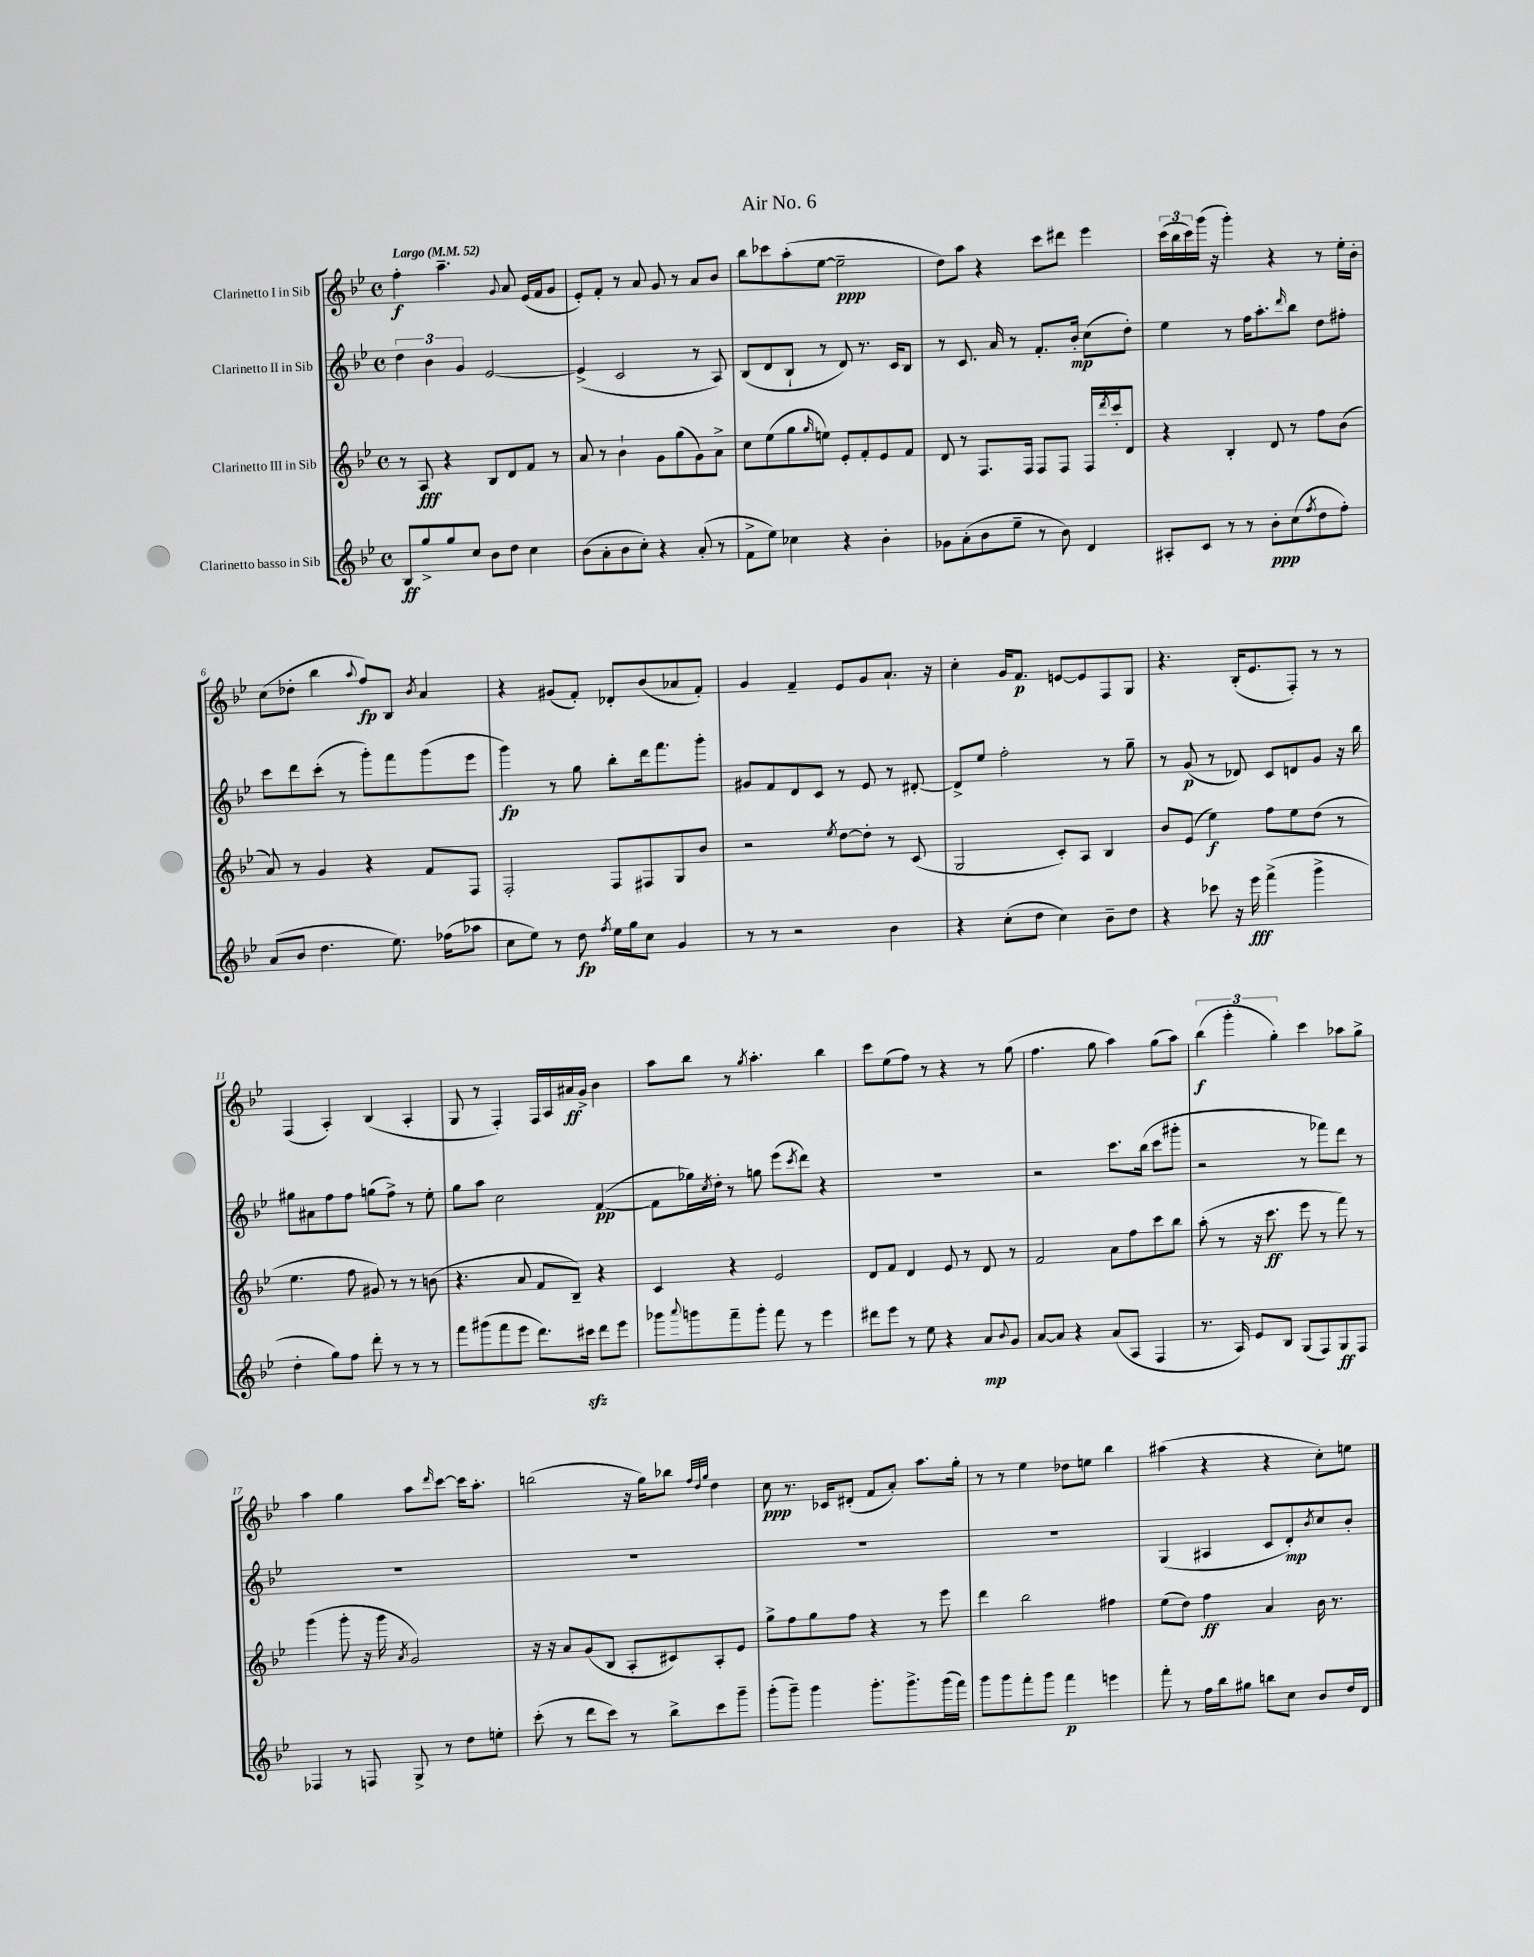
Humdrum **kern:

**kern	**kern	**kern	**kern
*staff4	*staff3	*staff2	*staff1
*clefG2	*clefG2	*clefG2	*clefG2
*k[b-e-]	*k[b-e-]	*k[b-e-]	*k[b-e-]
*M4/4	*M4/4	*M4/4	*M4/4
*met(c)	*met(c)	*met(c)	*met(c)
*MM52	*MM52	*MM52	*MM52
8B-	8r	6dd	4ff'
8gg^	8A	.	.
.	.	6b-	.
8gg	4r	.	4.aa~
.	.	6g	.
8cc	.	.	.
8b-	8B-	[2e-	.
.	.	.	8qqg
8dd	8d	.	8a
4cc	8f	.	(16e-
.	.	.	16f
.	8r	.	8g
=	=	=	=
(8b-	8a	(4e-^]	8e-')
8a'	8r	.	8f'
8b-	4b-`	2c	8r
8cc')	.	.	8a
4r	8g	.	8g
.	(8gg	.	8r
(8a'	8g)	8r	8a
8r	8a^	8A)	8b-
=	=	=	=
8f^	8cc	(8B-	8bb-
8ee-)	(8ee-	8d	8ccc-
4cc-	8gg	8B-`	(8aa'
.	16qqgg	.	.
.	8ee)	8r	[8ee-
4r	8e-'	8d)	2ee-~]
.	8f'	8.r	.
4b-'	8e-	.	.
.	.	16c	.
.	8f	8B-	.
=	=	=	=
8g-	8d	8r	8dd)
(8a'	8r	8.c	8aa
8b-	8.F	.	4r
.	.	16a	.
8ee-~	.	8r	.
.	16F	.	.
8r	8F	8.f'	8ccc
8b-)	8F	.	8ddd#
.	.	16b-'	.
4d	16F	(8cc	4eee-
.	8qddd	.	.
.	16ccc'	.	.
.	8d	8dd')	.
=	=	=	=
8A#'	4r	4ee-	(24ccc
.	.	.	24bb-
.	.	.	24ccc)
8c	.	.	(16ggg
.	.	.	16r
8r	4B-'	8r	4ggg')
8r	.	16ff	.
.	.	8.aa'	.
8b-'	8d	.	4r
.	.	16qqddd	.
(8cc	8r	8bb-	.
8qff	.	.	.
8dd	8ff	8dd	8r
8ff')	(8b-	8ff#'	16ee-'
.	.	.	16b-'
=	=	=	=
(8a	8a)	8ccc	(8cc
8b-	8r	8ddd	8dd-'
4.dd	4g	(8ccc'	4bb-
.	.	8r	.
.	.	.	8qqaa
.	4r	8ggg')	8ff)
8.ee-)	.	8fff	8B-
.	.	.	8qb-
.	8f	(8ggg	4a
(16ff-	.	.	.
8aa-	8F	8eee-	.
=	=	=	=
8cc	2F'	4ggg)	4r
8ee-)	.	.	.
8r	.	8r	(8g#
8dd	.	8gg	8f')
8qff	.	.	.
16ee-	8F	8bb-'	8d-'
16gg	.	.	.
8cc	8F#	16ddd	(8b-
.	.	8.fff	.
4g	8G	.	8a-
.	8b-	8ggg'	8f')
=	=	=	=
8r	2r	8g#	4g
8r	.	8f	.
2r	.	8d	4f~
.	.	8c	.
.	8qee-	.	.
.	[8dd	8r	8e-
.	8dd']	8e-	8g
4b-	8r	8r	8.a`
.	(8c	[8d#'	.
.	.	.	16r
=	=	=	=
4r	2G	8d#^]	4cc'
.	.	8ee-	.
(8cc'	.	2ff'	16g
.	.	.	8.f
8dd	.	.	.
4cc)	8c')	.	[8e
.	8A	.	8e]
8b-~	4B-	8r	8F
8dd	.	8gg~	8G
=	=	=	=
4r	8b-	8r	4.r
.	(8e-	(8g	.
8ccc-	4ee-)	8r	.
16r	.	8d-)	(16B-'
16eee-	.	.	8.e-
(4fff^	8ff	8c	.
.	8ee-	8d	8F')
4ggg^	(8dd	8g	8r
.	8r	16r	8r
.	.	16bb-	.
=	=	=	=
4dd'	4.ee-	8gg#	(4F
.	.	8a#	.
8gg)	.	8ff	4A')
8ff	8ff	8ff	.
8ddd'	8g#)	(8gg	(4B-
8r	8r	8ff^)	.
8r	8r	8r	4A'
8r	(8b	8ee-'	.
=	=	=	=
8fff	4.r	8gg	8G
(8ggg#	.	8aa	8r
8fff	.	2cc	4F')
8eee-	8a	.	.
8.ddd)	8f	.	16F
.	.	.	16A
.	8B-~)	.	16a#
16ccc#	.	.	16g^
8ddd	4r	([4f	4b-
8eee-	.	.	.
=	=	=	=
8ggg-	4c	8f]	8aa
8qqaaa	.	.	.
8ggg	.	16gg-)	8bb-
.	.	8qcc	.
.	.	16dd'	.
8fff~	4r	8r	8r
.	.	.	8qgg
8ggg'	.	8gg	4.aa'
8fff	2e-	(8eee-	.
.	.	8qccc	.
8r	.	8ddd)	.
4eee-	.	4r	4bb-
=	=	=	=
8ddd#	8d	1r	8ccc
8eee-	8f	.	(8ee-
8r	4d	.	8ff)
8ee-	.	.	8r
4r	8e-	.	4r
.	8r	.	.
8a	8d	.	8r
8qqb-	.	.	.
8g	8r	.	(8gg
=	=	=	=
[8a	2f	2r	4.ff
8a]	.	.	.
4r	.	.	.
.	.	.	8gg
(8a	8a	8.ccc	4aa)
8A	8ff	.	.
.	.	(16bb-	.
4F	8ccc	8ccc	(8gg
.	8bb-	8ggg#'	8aa)
=	=	=	=
8.r	(8aa'	2r	(6bb-
.	8r	.	.
.	.	.	6ggg'
16A)	.	.	.
8e-	16r	.	.
.	8.ccc	.	.
.	.	.	6gg')
8B-	.	.	.
(8G	8eee-	8r	4ccc
8F)	8r	8fff-)	.
8G	8fff)	8ddd	8aa-
8F	8r	8r	8gg^
=	=	=	=
4F-	(4ggg	1r	4aa
8r	8ggg'	.	4gg
8F	16r	.	.
.	16ggg	.	.
.	8qa	.	.
8G^	2g)	.	8aa
.	.	.	16qqddd
8r	.	.	[8ccc
8dd	.	.	16ccc]
.	.	.	8.aa'
8ee'	.	.	.
=	=	=	=
(8ccc'	16r	1r	(2bb
.	16r	.	.
8r	8a	.	.
8ddd	(8g	.	.
8ccc)	8B-	.	.
8r	8A'	.	16r
.	.	.	16gg)
8bb-^	8c#)	.	8bb-
.	.	.	32qqff
.	.	.	32qqdd
.	.	.	32qqgg
8ccc	8A'	.	4dd
8ggg~	8e-	.	.
=	=	=	=
(8ggg'	8gg^	1r	8cc
8ggg~)	8ff	.	8.r
4ggg	8gg	.	.
.	.	.	16c-
.	8ff	.	(8d#'
8.ggg'	4r	.	8f
.	.	.	8a')
8.ggg^	.	.	.
.	8r	.	8.aa
(16ggg	8eee-	.	.
16fff)	.	.	16gg'
=	=	=	=
8ggg	4ddd	1r	8r
8ggg	.	.	8r
8fff'	2bb-	.	4ee-
8ggg	.	.	.
4fff	.	.	8dd-
.	.	.	8ee
4eee	4ff#	.	4bb-
=	=	=	=
8fff'	(8ee-	(4G	(4aa#
8r	8dd)	.	.
16ff	4ff	4A#	4r
16bb-	.	.	.
8gg#	.	.	.
8bb	4a	8c	4r
8cc	.	8d')	.
.	.	8qb-	.
8b-	16b-	8cc	8cc')
.	8.r	.	.
16dd	.	8b-'	8ee
16d	.	.	.
==	==	==	==
*-	*-	*-	*-
